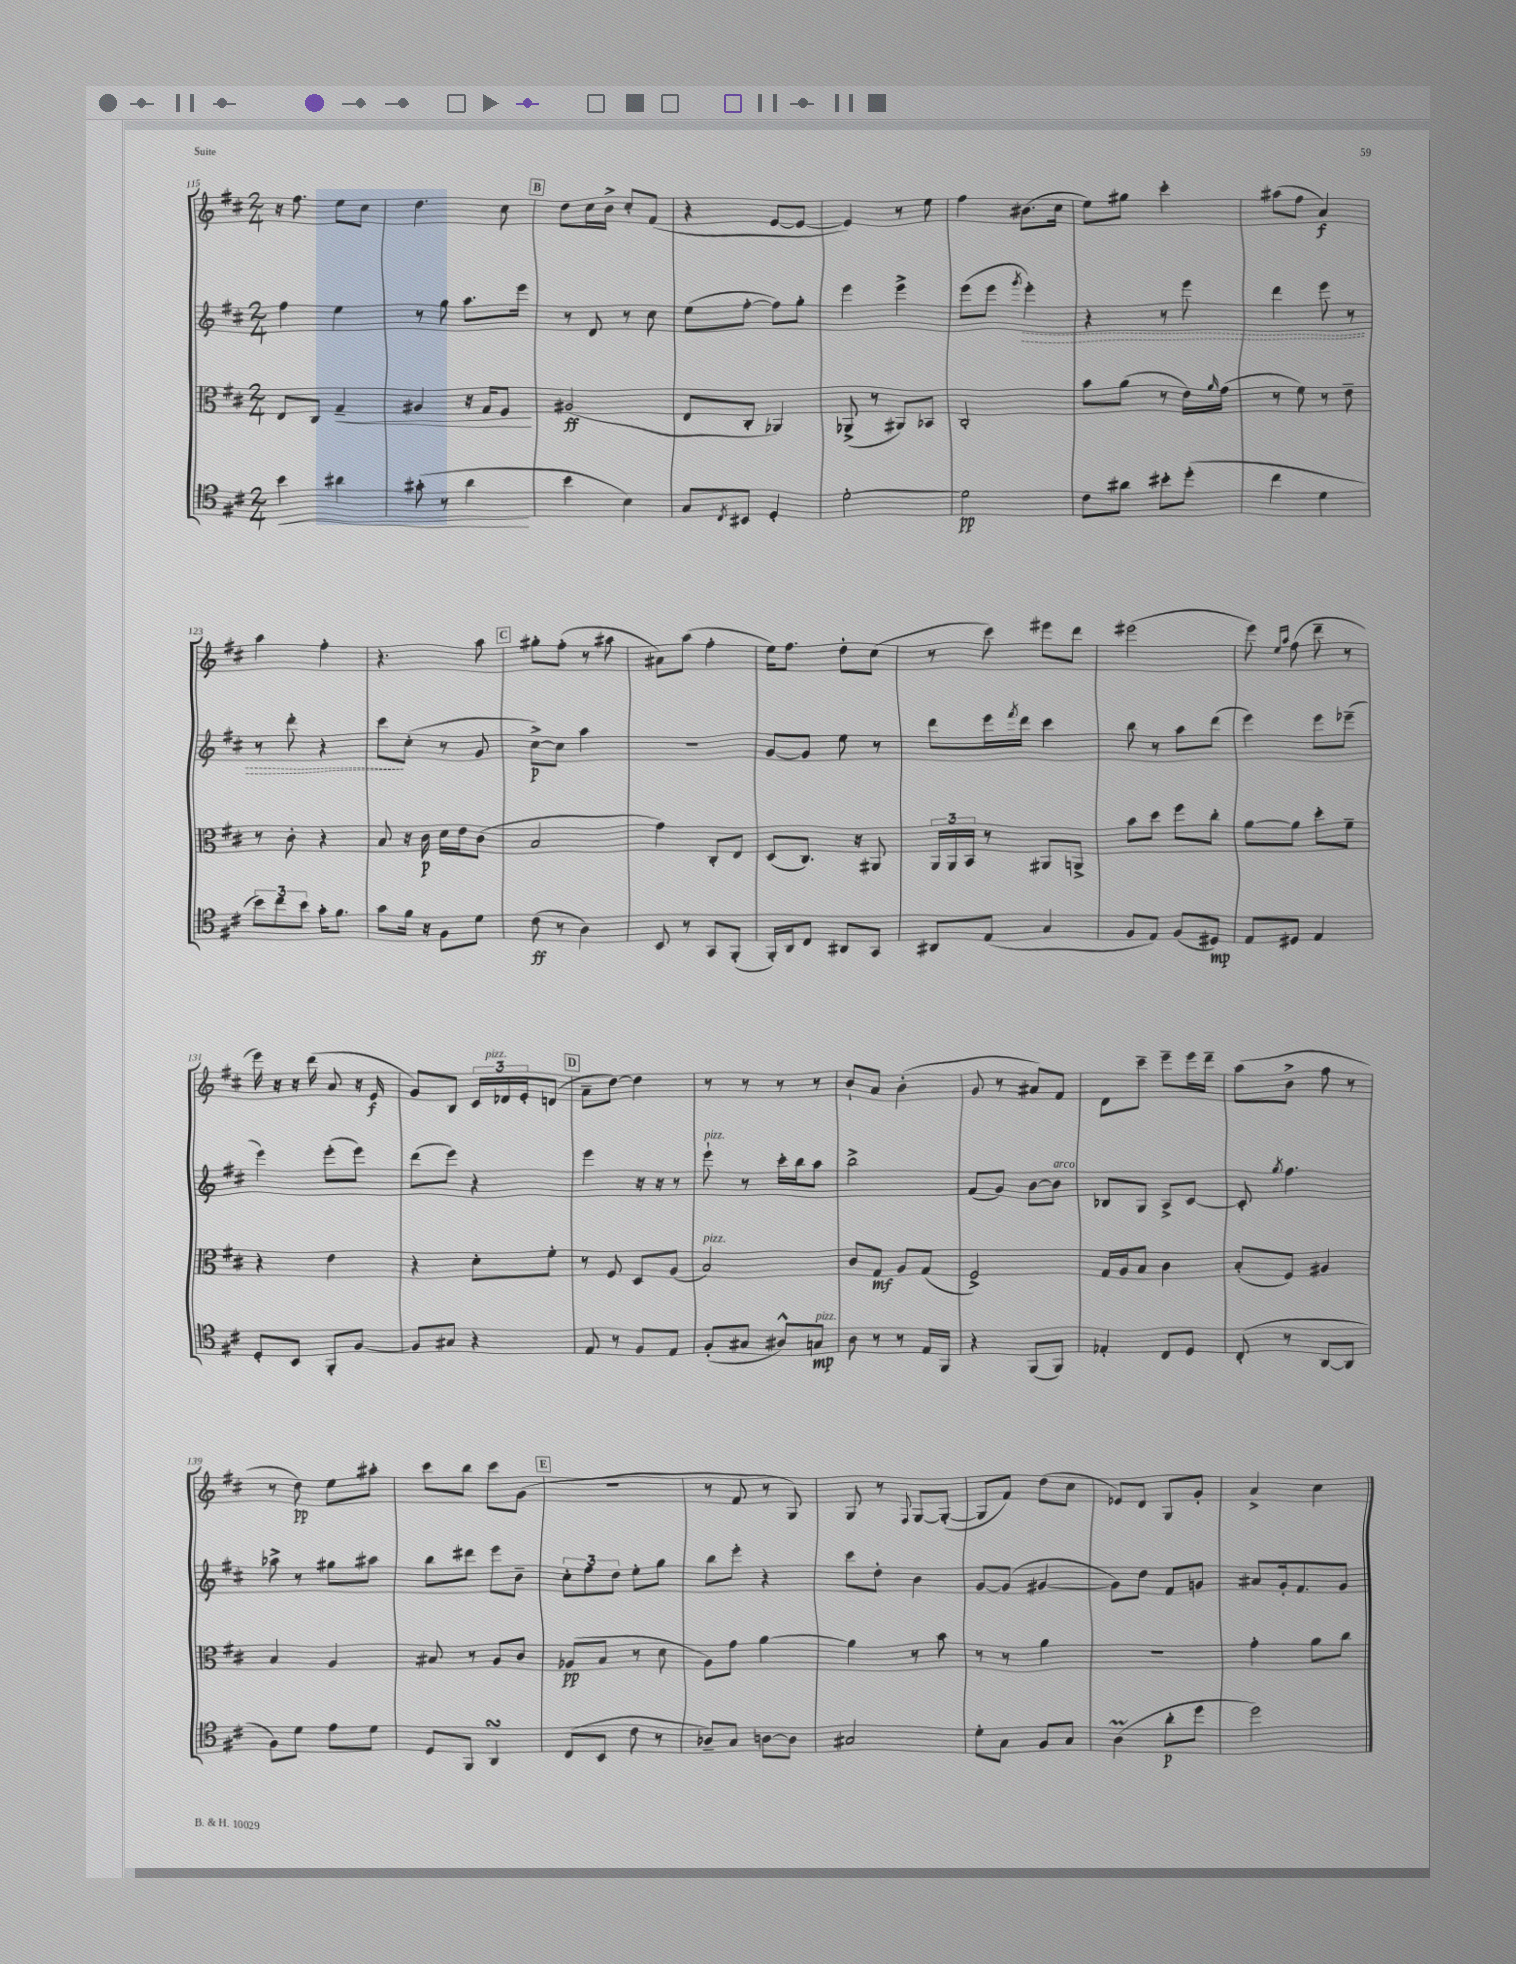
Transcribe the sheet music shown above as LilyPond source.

<<
\new StaffGroup <<
\new Staff = "s0" {
    \clef treble \key d \major \numericTimeSignature \time 2/4
    r16 fis''8. e''8 cis''8 |
    d''4. cis''8 |
    \mark \markup { \box "B" } d''8 cis''16 b'16-> cis''8-. fis'8( |
    r4 e'8~ e'8~ |
    e'4) r8 e''8 |
    fis''4 bis'8.( cis''16 |
    e''8) gis''8 cis'''4-. |
    ais''8( fis''8 a'4\f) |
    a''4 fis''4-. |
    r4. a''8 |
    \mark \markup { \box "C" } gis''8-. fis''8-.( r8 ais''8 |
    ais'8) a''8( fis''4-. |
    e''16) fis''8. d''8-. cis''8( |
    r8 cis'''8) eis'''8 d'''8 |
    eis'''2( |
    e'''8) \grace { e''16 a''16 } fis''8( d'''8-- r8 |
    e'''16) r16 r16 d'''16( a'8 r16 e'16\f |
    g'8) b8 \tuplet 3/2 { cis'16 des'16^\markup { \italic "pizz." } e'16-. } d'8( |
    \mark \markup { \box "D" } a'8-- d''8~) d''4 |
    r8 r8 r8 r8 |
    b'8-! a'8 b'4-.( |
    g'8 r8 ais'8) fis'8 |
    d'8 cis'''8-- e'''8-- e'''16 d'''16-- |
    a''8( b'8-> fis''8 r8 |
    r8 d''8\pp) e''8 ais''8-. |
    cis'''8 b''8 cis'''8 g'8( |
    \mark \markup { \box "E" } r2 |
    r8 fis'8 r8 g8) |
    g8 r8 \appoggiatura { fis8 } g8~ g8~-.( |
    g8 fis'8) d''8( cis''8 |
    ees'8) d'8 g8 g'8-. |
    a'4-> cis''4 \bar "|." |
}
\new Staff = "s1" {
    \clef treble \key d \major \numericTimeSignature \time 2/4
    fis''4 e''4 |
    r8 g''8 a''8. e'''16 |
    \mark \markup { \box "B" } r8 d'8 r8 cis''8 |
    e''8( fis''8~-. fis''8) g''8-. |
    e'''4 e'''4-> |
    e'''8( e'''8 \acciaccatura { g'''8 } \once \override Hairpin.style = #'dashed-line e'''4-.\>) |
    r4 r8 e'''8 |
    d'''4 e'''8 r8 |
    r8 d'''8-. r4 |
    cis'''8\! cis''8-.( r8 g'8 |
    \mark \markup { \box "C" } cis''8~->\p) cis''8 a''4 |
    R2 |
    g'8~ g'8 e''8 r8 |
    d'''8 e'''16 \acciaccatura { fis'''8 } d'''16 cis'''4 |
    b''8 r8 a''8 d'''8( |
    e'''4) e'''8 ees'''8--( |
    e'''4) e'''8-.( e'''8) |
    d'''8( e'''8) r4 |
    \mark \markup { \box "D" } e'''4 r16 r16 r8 |
    e'''8-!^\markup { \italic "pizz." } r8 cis'''16-. b''16 a''8 |
    b''2-> |
    fis'8( g'8) b'8~ b'8^\markup { \italic "arco" } |
    bes8 g8 a8-> cis'8~ |
    cis'8-. \acciaccatura { g''8 } fis''4. |
    aes''8-> r8 gis''8 ais''8 |
    b''8 dis'''8 e'''8 b'8-- |
    \mark \markup { \box "E" } \tuplet 3/2 { cis''8-. fis''8 d''8 } e''8-. g''8 |
    b''8 e'''8-. r4 |
    cis'''8 d''8-. b'4 |
    g'8~ g'8( gis'4~ |
    gis'8) d''8 fis'8 g'8 |
    ais'8 g'16-. fis'8. g'8 \bar "|." |
}
\new Staff = "s2" {
    \clef alto \key d \major \numericTimeSignature \time 2/4
    e8 cis8 g4--\< |
    ais4 r16 g16 fis8\! |
    \mark \markup { \box "B" } ais2\ff( |
    e8 cis8-. aes,4) |
    aes,8->( r8 ais,8) bes,8 |
    cis2-. |
    b'8 a'8( r8 e'16) \grace { a'16 } g'16( |
    r8 fis'8) r8 e'8-- |
    r8 cis'8-. r4 |
    b8 r16 cis'16\p d'16 e'16 cis'8( |
    \mark \markup { \box "C" } b2 |
    g'4) cis8-. e8 |
    d8( cis8.) r16 ais,8 |
    \tuplet 3/2 { a,16 a,16 b,16 } r8 ais,8 a,8-> |
    b'8 d''8 fis''8 cis''8-. |
    a'8~ a'8 d''8-. fis'8-- |
    r4 e'4 |
    r4 d'8-. fis'8-. |
    \mark \markup { \box "D" } r8 fis8 d8 a8( |
    b2^\markup { \italic "pizz." }) |
    cis'8 g8\mf a8 g8( |
    fis2->) |
    g16 a16 b8 cis'4 |
    b8-.( fis8) ais4 |
    b4 a4 |
    bis8 r8 a8 cis'8 |
    \mark \markup { \box "E" } aes8\pp( b8 r8 d'8 |
    a8) g'8 a'4~ |
    a'4 r8 b'8 |
    r8 r8 a'4 |
    R2 |
    g'4-. a'8 cis''8 \bar "|." |
}
\new Staff = "s3" {
    \clef tenor \key d \major \numericTimeSignature \time 2/4
    b'4\< ais'4 |
    gis'8-.( r8 a'4\! |
    \mark \markup { \box "B" } b'4 b4) |
    g8 \acciaccatura { cis8 } bis,8 d4-. |
    d'2~-. |
    d'2\pp |
    cis'8 ais'8 bis'8-. d''8-.( |
    cis''4 d'4 |
    \tuplet 3/2 { b'8) cis''8 b'8 } g'16-. fis'8. |
    g'8 fis'16 r16 fis8 d'8 |
    \mark \markup { \box "C" } cis'8\ff( r8 a4) |
    b,8 r8 g,8 fis,8-.( |
    fis,16-.) a,16 cis8 ais,8 g,8 |
    ais,8 e8( g4 |
    fis8 e8) fis8( dis8\mp) |
    e8 dis8 e4 |
    d8-. b,8 fis,8-. fis8~ |
    fis8 gis8 r4 |
    \mark \markup { \box "D" } e8 r8 fis8 e8 |
    fis8-.( gis8 ais8-^) g8\mp^\markup { \italic "pizz." } |
    a8 r8 r8 e16 fis,16 |
    r4 fis,8( fis,8) |
    ees4-. cis8 d8 |
    cis8-.( r8 a,8~ a,8 |
    fis8) d'8 e'8 d'8 |
    d8 fis,8 a,4\turn |
    \mark \markup { \box "E" } cis8( b,8 cis'8 r8 |
    aes8--) g8 a8~ a8 |
    gis2 |
    d'8-. g8 fis8 g8 |
    a4\prall( a'8-.\p d''8 |
    d''2) \bar "|." |
}
>>
>>
\layout { \context { \Score currentBarNumber = #115 } }
